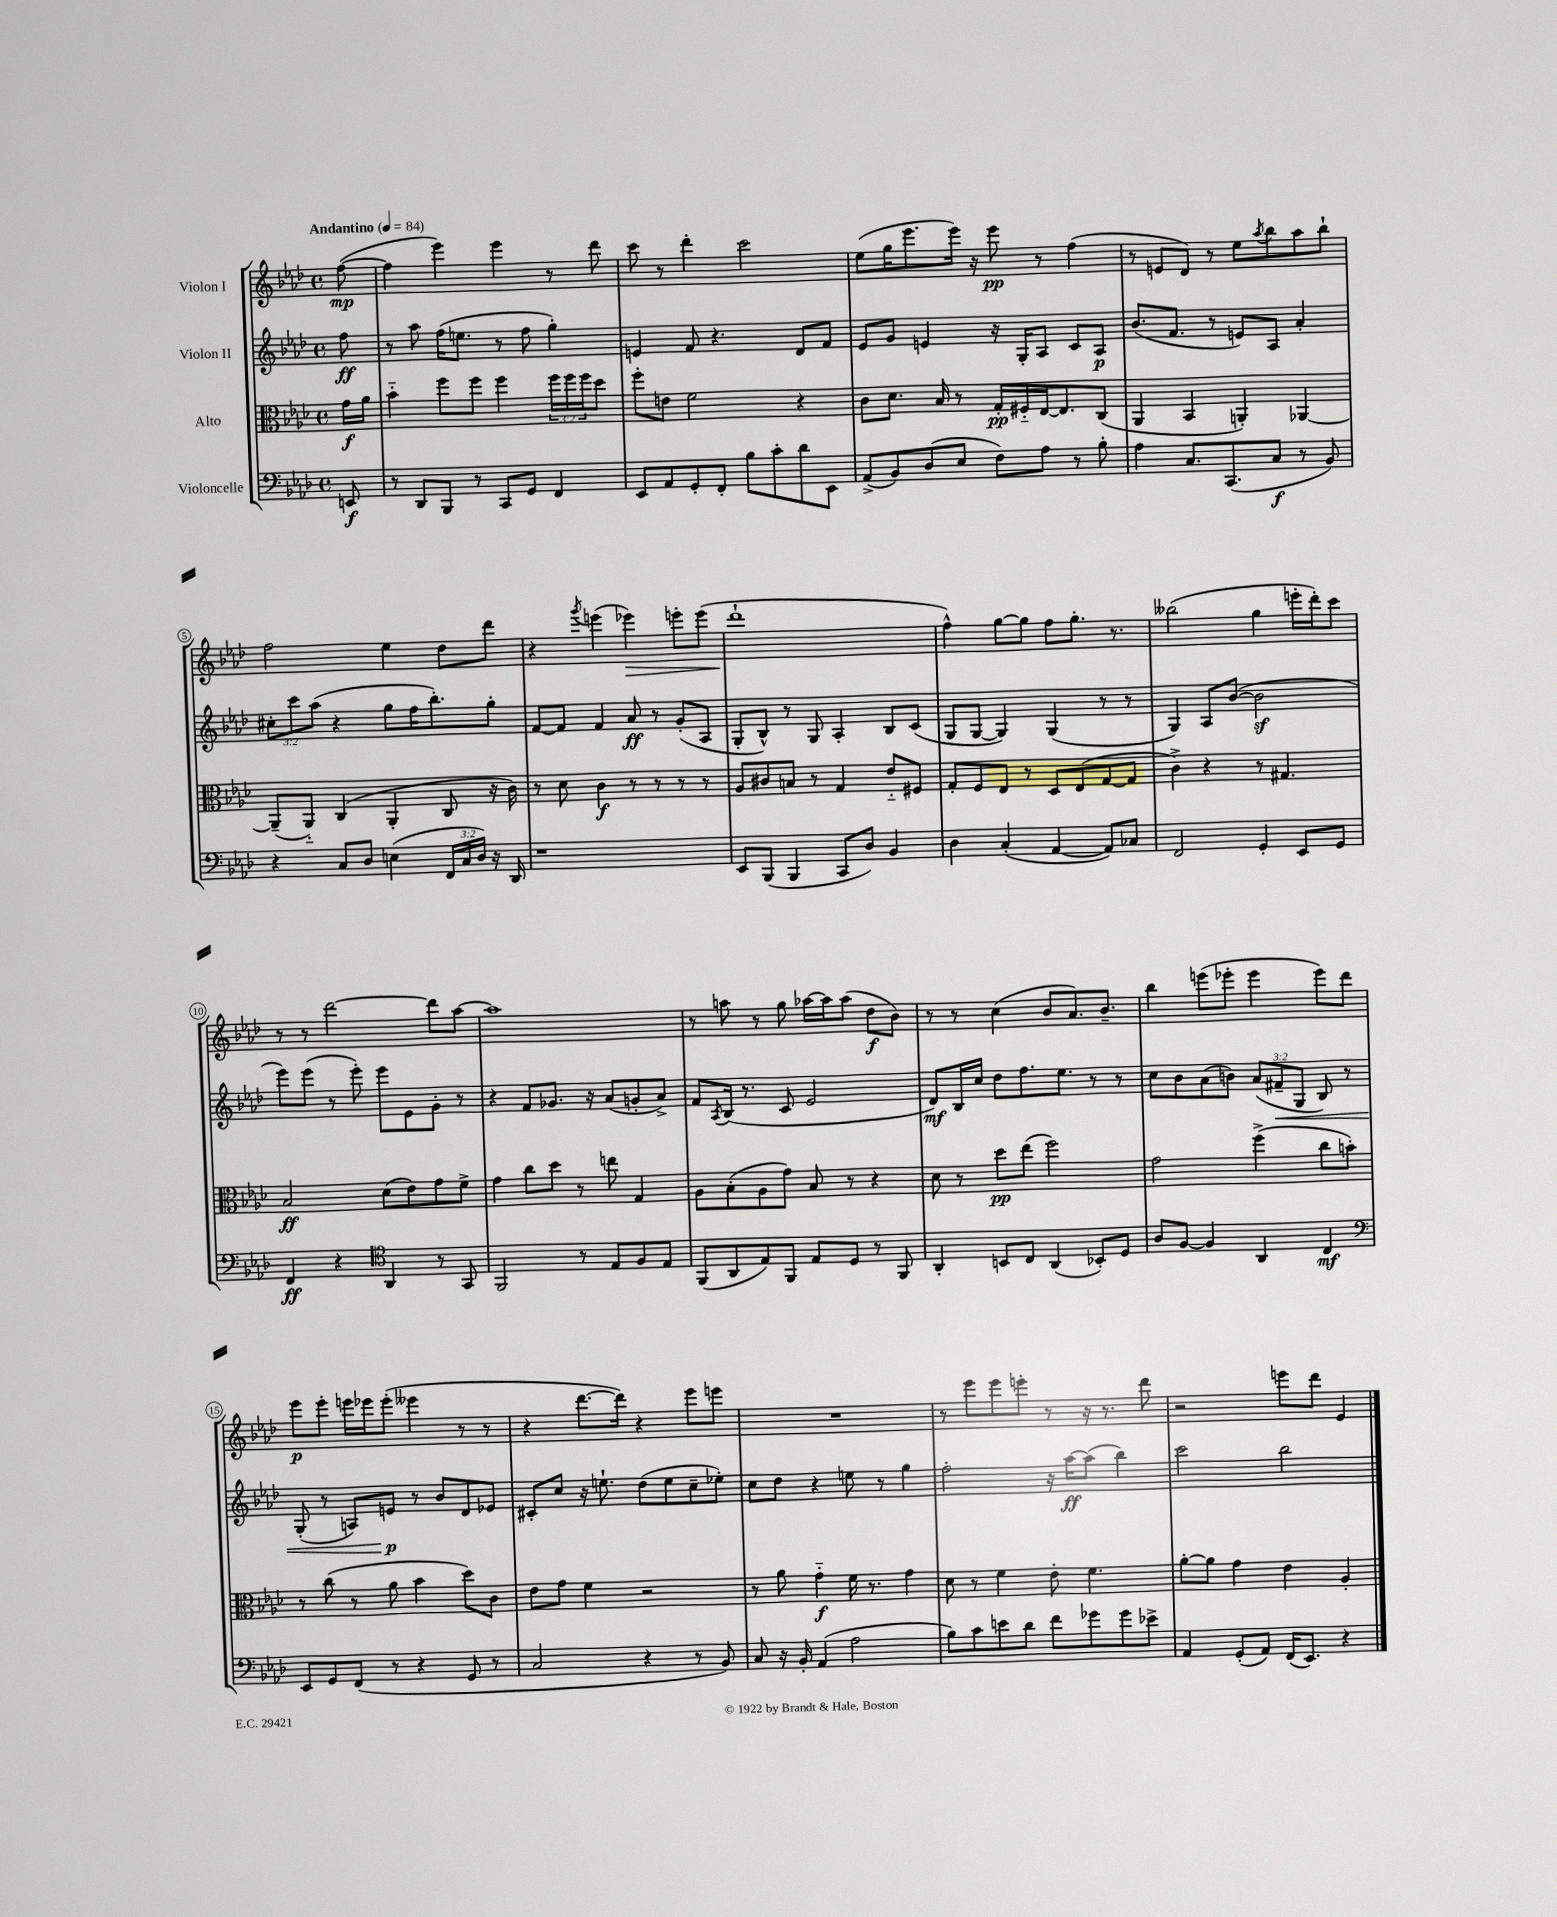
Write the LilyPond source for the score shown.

<<
\new StaffGroup <<
\new Staff = "s0" \with { instrumentName = "Violon I" } {
    \clef treble \key aes \major \defaultTimeSignature \time 4/4 \partial 8 \tempo "Andantino" 4 = 84
    f''8~\mp( |
    f''4 ees'''4) ees'''4 r8 des'''8 |
    c'''8 r8 des'''4-. c'''2 |
    ees''8( g''16 ees'''8. ees'''16) r16 ees'''8\pp r8 f''4( |
    r8 e'8 des'8) r8 ees''8 \acciaccatura { aes''8 } bes''8 aes''8 bes''8-! |
    f''2 ees''4 des''8 des'''8 |
    r4 \acciaccatura { g'''8 } e'''4( ees'''4\>) e'''8-. e'''8( |
    des'''1-!\! |
    f''4-^) g''8~ g''8 f''8 g''8.-. r8. |
    beses''2( g''4 e'''16-. des'''16-.) c'''8 |
    r8 r8 des'''2~ des'''8 aes''8~ |
    aes''1 |
    r8 a''8 r8 g''8 aes''16~ aes''16 aes''8( des''8\f bes'8) |
    r8 r8 c''4( bes'8 aes'8.) bes'8.-- |
    bes''4 e'''8( ees'''8-. ees'''4 ees'''8) des'''8 |
    ees'''8\p ees'''8-. e'''16 ees'''16 ees'''8-.( eeses'''4 r8 r8 |
    r4 des'''8.~ des'''16) r4 ees'''8 e'''8 |
    R1 |
    r8 ees'''8 ees'''8 e'''8-. r8 r16 r8. des'''8 |
    r2 e'''8 des'''8 ees'4 \bar "|." |
}
\new Staff = "s1" \with { instrumentName = "Violon II" } {
    \clef treble \key aes \major \defaultTimeSignature \time 4/4 \override Staff.TupletNumber.text = #tuplet-number::calc-fraction-text \partial 8
    f''8\ff |
    r8 aes''8 f''16( e''8. r8 f''8 g''4-.) |
    e'4 f'8 r4. des'8 f'8 |
    ees'8 g'8 e'4 r16 g16-. aes8 c'8 aes8\p |
    bes'8.( f'8. r8 e'8) aes8 aes'4-. |
    \tuplet 3/2 { cis''8-. c'''8 aes''8( } r4 g''8 f''16 bes''8.-.) g''8-. |
    f'8~ f'8 f'4 aes'8\ff r8 g'8-.( aes8 |
    g8-. bes8-^) r8 g8 aes4-. bes8 c'8( |
    g8 g8~ g4) g4( r8 r8 |
    g4) aes8 bes'8~( bes'2\sf |
    ees'''8) ees'''8( r8 ees'''8-.) ees'''8 ees'8 g'8-. r8 |
    r4 f'8 ges'8. r16 aes'8( g'8-. aes'8->) |
    f'8 \acciaccatura { aes8 } bes16( r8. c'8 ees'2 |
    des'8\mf) bes16 c''16 des''8 f''8. ees''8. r8 r8 |
    c''8 bes'8 aes'8( b'8) \tuplet 3/2 { aes'8( fis'8--\< g8 } bes8) r8 |
    g8-.( r8 a8) e'8\p\! r8 bes'8 des'8 ees'8 |
    cis'8-. c''8 r16 e''8.-! des''8( e''8 c''8-- ees''8-.) |
    c''8 des''8 r4 e''8 r8 g''4 |
    f''2-. r16 aes''16~\ff aes''8( bes''4) |
    c'''2 bes''2 \bar "|." |
}
\new Staff = "s2" \with { instrumentName = "Alto" } {
    \clef alto \key aes \major \defaultTimeSignature \time 4/4 \override Staff.TupletNumber.text = #tuplet-number::calc-fraction-text \partial 8
    g'16\f aes'16 |
    bes'4-_ f''8 f''8 f''4 \tuplet 3/2 { f''16 f''16 f''16 } des''8 |
    f''8-. e'8 f'2 r4 |
    c'8 des'8. bes16 r8 g16-.\pp fis16-_ ees16~ ees8. c8( |
    aes,4 bes,4 a,4-.) aes,4~ |
    aes,8--( aes,8-_) c4( aes,4-. c8 r16 c'16) |
    r8 des'8 c'4\f r8 r8 r8 r8 |
    aes8 cis'8 b8 r8 g4 ees'8-_ fis8 |
    g8-. f8 ees8 r8 des8 ees8( g8~ g8 |
    c'4->) r4 r8 gis4. |
    bes2\ff des'8( ees'8) g'8 f'8-> |
    g'4 c''8 des''8 r8 e''8 g4 |
    aes8 bes8-.( aes8 g'8) bes8 r8 r4 |
    des'8 r8 des''8\pp ees''8( f''2) |
    g'2 f''4->( c''8 b'8-.) |
    r8 c''8( r8 aes'8 bes'4 des''8) c'8 |
    ees'8 g'8 f'4 r2 |
    r8 aes'8 g'4-_\f f'16 r8. g'4 |
    des'8 r8 f'4 ees'8-. f'4. |
    aes'8~-. aes'8 g'4 ees'4 aes4-. \bar "|." |
}
\new Staff = "s3" \with { instrumentName = "Violoncelle" } {
    \clef bass \key aes \major \defaultTimeSignature \time 4/4 \override Staff.TupletNumber.text = #tuplet-number::calc-fraction-text \partial 8
    e,8\f |
    r8 des,8 bes,,8 r8 c,8 g,8 f,4 |
    ees,8 aes,8 g,8-. f,8-. bes8 c'8-. des'8 ees,8 |
    aes,8->( bes,8) des8( ees8 f8) aes8 r8 bes8-. |
    aes4 c8. c,8.( c8\f r8 bes,8) |
    r4 c8 des8 e4( \tuplet 3/2 { f,16 c16 des16) } r16 des,16 |
    r1 |
    ees,8 bes,,8( bes,,4 c,8 des8) bes,4 |
    des4 c4-.( aes,4~ aes,8) ces8 |
    f,2 g,4-. ees,8 g,8 |
    f,4\ff r4 \clef tenor aes,4 r8 g,8 |
    f,2 r8 ees8 f8 ees8 |
    f,8( aes,8 ees8) f,8 ees8 des8 r8 f,8 |
    aes,4-. b,8 c8 aes,4( bes,8-.) des8 |
    aes8 f8~ f4 aes,4 c4\mf |
    \clef bass ees,8 g,8 f,8( r8 r4 g,8 r8 |
    c2 r4 r8 bes,8) |
    c8 r16 bes,16-. aes,4( aes2 |
    bes8) c'8 e'8 des'8 f'8 ges'8 ges'8 ees'8-> |
    aes,4 g,8-.( aes,8) f,16( ees,8.) r4 \bar "|." |
}
>>
>>
\layout { \context { \Score \override BarNumber.stencil = #(make-stencil-circler 0.1 0.3 ly:text-interface::print) } }
